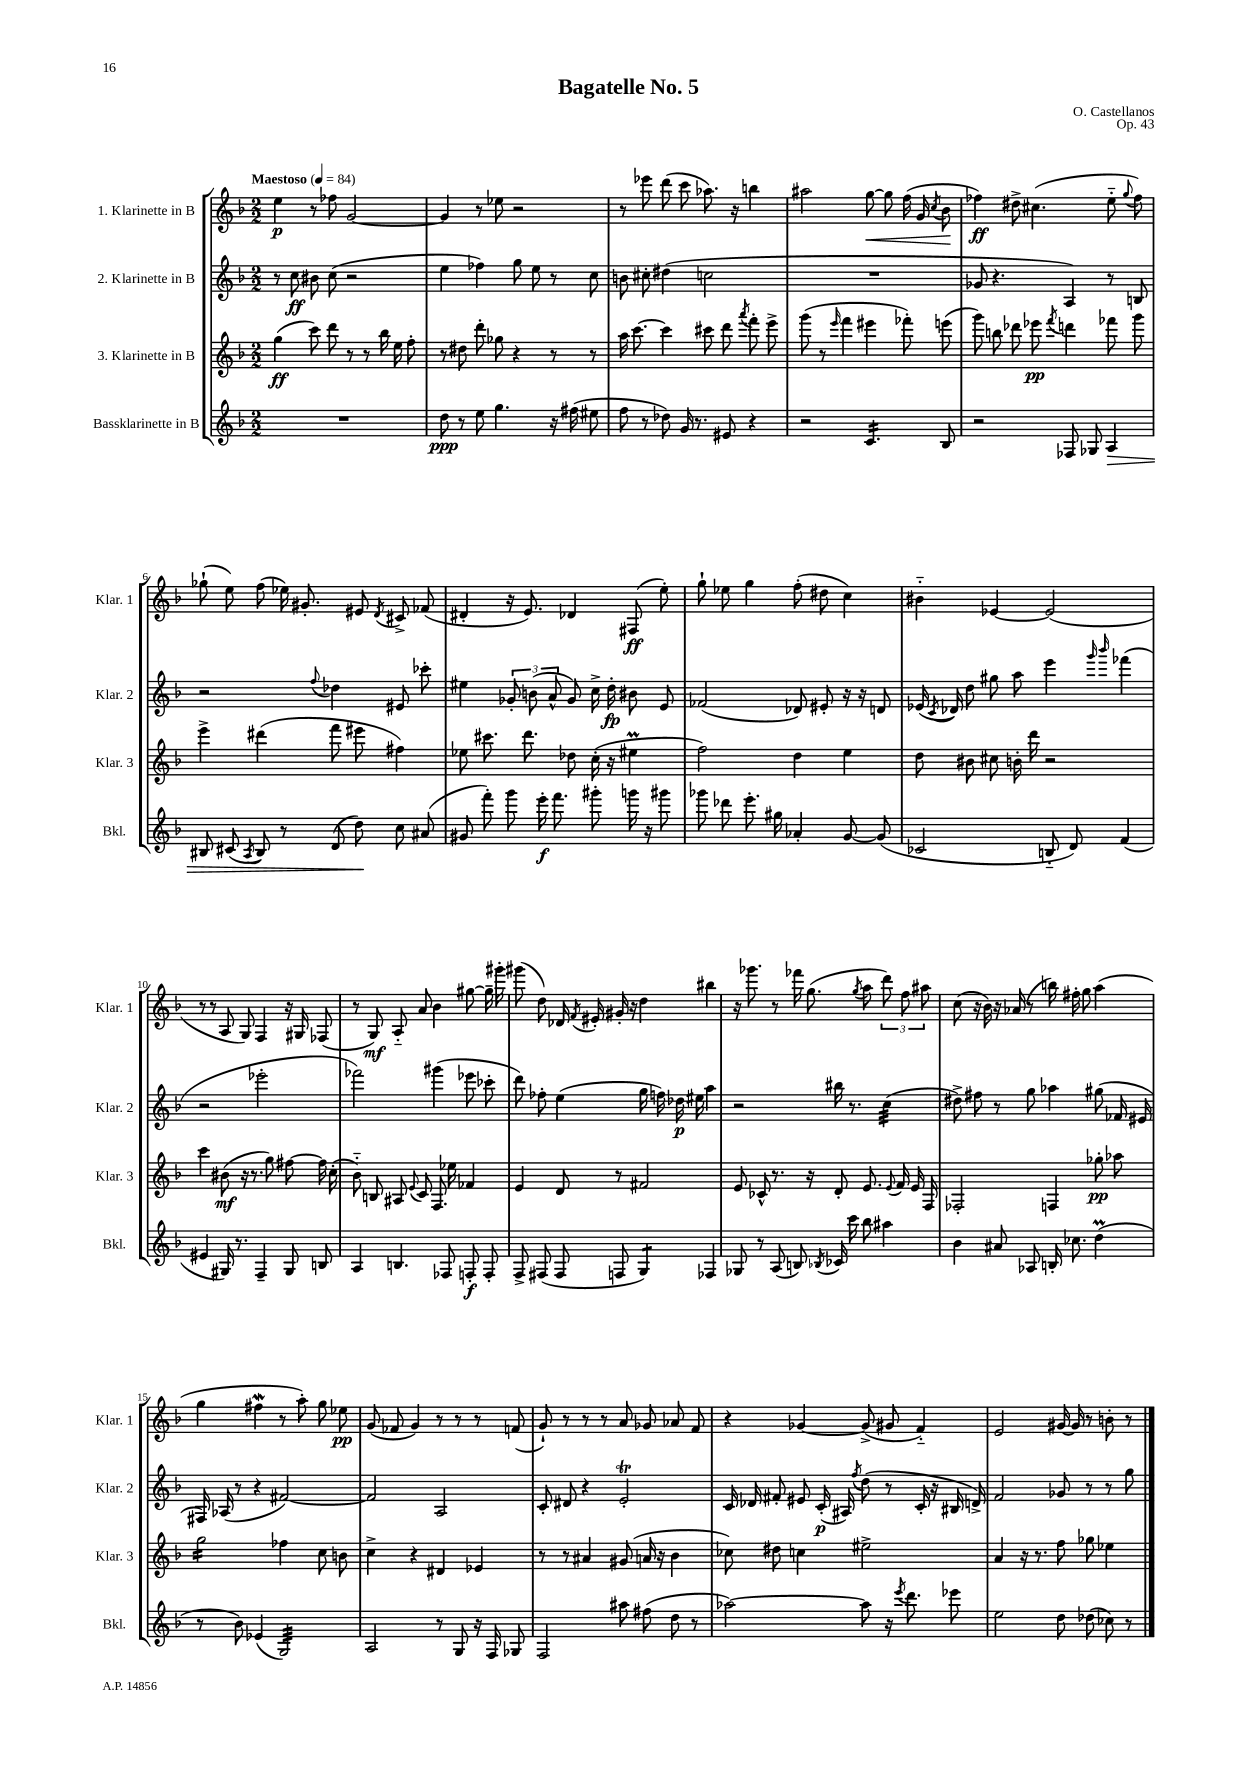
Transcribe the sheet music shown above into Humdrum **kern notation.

**kern	**kern	**kern	**kern
*staff4	*staff3	*staff2	*staff1
*clefG2	*clefG2	*clefG2	*clefG2
*k[b-]	*k[b-]	*k[b-]	*k[b-]
*M2/2	*M2/2	*M2/2	*M2/2
*MM84	*MM84	*MM84	*MM84
1r	(4gg	8r	4ee
.	.	8cc	.
.	8ccc)	8b#	8r
.	8ddd	(8cc	8ff-
.	8r	2r	[2g
.	8r	.	.
.	16bb-	.	.
.	16ee	.	.
.	8ff'	.	.
=	=	=	=
8dd	8r	4ee	4g]
8r	8dd#	.	.
8ee	8ddd'	4ff-)	8r
4.gg	8gg-	.	8ee-
.	4r	8gg	2r
.	.	8ee	.
16r	8r	8r	.
(16ff#	.	.	.
8ee#	8r	8cc	.
=	=	=	=
8ff	16aa	8b	8r
.	[8.ccc	.	.
8r	.	8cc#'	8eee-
8dd-)	4ccc]	(4dd#	(8ddd
16g	.	.	8ccc
8.r	.	.	.
.	8ccc#	2cc	8.aa-)
8e#	8ddd	.	.
.	.	.	16r
.	8qaaa	.	.
4r	8fff'	.	4bb
.	8eee^	.	.
=	=	=	=
2r	(8ggg	1r	2aa#
.	8r	.	.
.	16qqeee	.	.
.	4fff	.	.
4.c	4eee#	.	[8gg
.	.	.	8gg]
.	8fff-')	.	(16ff
.	.	.	16g
.	.	.	8qcc
8B-	(8eee	.	8b-
=	=	=	=
2r	8ggg)	8g-	4ff-)
.	8bb	4.r	.
.	8ddd-	.	8dd#^
.	8eee-	.	(4.cc#
.	8qfff	.	.
8F-	4ddd	4A)	.
8G-	.	.	.
4A	8fff-	8r	8ee'~
.	.	.	8qqgg
.	8ggg	8B	8ff-)
=	=	=	=
8B#	4eee^	2r	(8gg-`
(8c#	.	.	8ee)
8qA	.	.	.
8B#)	(4ddd#	.	(8ff
8r	.	.	16ee-)
.	.	.	8.g#'
.	.	8qqff	.
(8d	8fff	4dd-	.
8dd)	8eee#	.	8e#
.	.	.	8qd
8cc	4ff#)	8e#	8c#^
(8a#	.	8ccc-'	(8f-
=	=	=	=
8g#	8ee-	4ee#	4d#'
8fff')	8.ccc#	.	.
8ggg	.	12g-'	16r
.	8.ddd	.	8.e)
.	.	(12b	.
16eee'	.	.	.
.	.	12a^^	.
8.fff	.	.	.
.	8dd-	8g-)	4d-
8ggg#'	(16cc'	16cc^	.
.	16r	16dd'	.
16ggg	4ee#	8b#	(8F#
16r	.	.	.
8ggg#	.	8e	8ee')
=	=	=	=
8ggg-	2ff)	(2f-	8gg`
8ddd-	.	.	8ee-
8.eee'	.	.	4gg
16gg#	.	.	.
4a-'	4dd	8d-)	(8ff'
.	.	8e#'	8dd#
[8g	4ee	16r	4cc)
.	.	16r	.
(8g]	.	8d	.
=	=	=	=
2c-	8dd	(16e-	4b#'~
.	.	8qc	.
.	.	16d-)	.
.	8b#	8dd	.
.	8cc#	8gg#	[4e-
.	16b'	8aa	.
.	16ddd	.	.
8B'~	2r	4eee	(2e-]
8d)	.	.	.
.	.	16qqggg	.
.	.	16qqbbb-	.
(4f	.	(4fff-	.
=	=	=	=
4e#	4ccc	2r	8r
.	.	.	8r
16G#)	(8b#	.	8A
8.r	.	.	.
.	16r	.	8G)
.	8.r	.	.
4F~	.	2eee-'	4F
.	8gg)	.	.
8G#	[8ff#	.	16r
.	.	.	16G#
8B	16ff#]	.	(8F-
.	(16cc'	.	.
=	=	=	=
4A	8b-'~)	2fff-)	8r
.	8B	.	8G)
4.B	8A#	.	8A'~
.	8qqe	.	.
.	8c	.	8a
.	8.F	(4ggg#	4b-
8F-	.	.	.
.	16ee-	.	.
8F'	4f-	8eee-	[8gg#
8F'	.	8ccc-'	16gg#~]
.	.	.	16ggg#'
=	=	=	=
8F^	4e	8ddd)	(8ggg#
(8F#	.	8ff-'	8dd)
8F#	8d	(4ee	16d-
.	.	.	8qf
.	.	.	16e#'
8F	8r	.	16g#'
.	.	.	16r
4G)	2f#	16gg	4dd
.	.	16ff)	.
.	.	16dd-	.
.	.	16ee#	.
4F-	.	4aa	4bb#
=	=	=	=
8G-	8e	2r	16r
.	.	.	8.ggg-
8r	8c-^^	.	.
(8A	8.r	.	8r
8B)	.	.	16fff-
.	16r	.	(8.gg
8qB-	.	.	.
16c-	8d'	16bb#	.
16ccc	.	8.r	.
.	.	.	8qgg
8bb-	8.e	.	8aa
4aa#	.	(4cc	12ddd)
.	8qqe	.	.
.	16f	.	.
.	.	.	12ff
.	16e	.	.
.	.	.	12aa#
.	16F	.	.
=	=	=	=
4b-	2F-'	8dd#^)	(8cc
.	.	8ff#	16r
.	.	.	16b-)
8a#	.	8r	16r
.	.	.	(16a-
8A-	.	8gg	8r
16B'	4F	4aa-	16bb)
8.cc-	.	.	16ff#'
.	.	.	8gg
(4dd	8gg-'	(8gg#	(4aa
.	8aa-	16f-	.
.	.	16e#	.
=	=	=	=
8r	2gg	16F#)	4gg
.	.	(16A-	.
8b-)	.	8r	.
(4e-	.	4r	4ff#
2G)	4ff-	[2f#)	8r
.	.	.	8aa')
.	8cc	.	8gg
.	8b	.	8ee-
=	=	=	=
2A	4cc^	2f#]	(8g
.	.	.	8f-
.	4r	.	4g)
8r	4d#	2A	8r
8G	.	.	8r
16r	4e-	.	8r
16F	.	.	.
8G-	.	.	(8f
=	=	=	=
2F	8r	8c'	8g`)
.	8r	8d#	8r
.	4a#	4r	8r
.	.	.	8r
8aa#	(8g#	2e'	8a
(8ff#	16a	.	8g-
.	16r	.	.
8dd	4b-	.	8a-
8r	.	.	8f
=	=	=	=
[2aa-)	8cc-)	16c	4r
.	.	16d-	.
.	8dd#	8f#'	.
.	4cc	8e#	[4g-
.	.	(16c'	.
.	.	16A#)	.
.	.	8qff	.
8aa-]	2ee#^	(8dd	(8g-^]
16r	.	8r	8g#
8qeee	.	.	.
8.ddd	.	.	.
.	.	16c'	4f'~)
.	.	16r	.
8eee-	.	16B#	.
.	.	16d^)	.
=	=	=	=
2ee	4a	2f	2e
.	16r	.	.
.	8.r	.	.
8dd	8ff	8g-	[16g#
.	.	.	16g#]
(8dd-	8gg-	8r	8r
8cc-)	4ee-	8r	8b'
8r	.	8gg	8r
==	==	==	==
*-	*-	*-	*-
